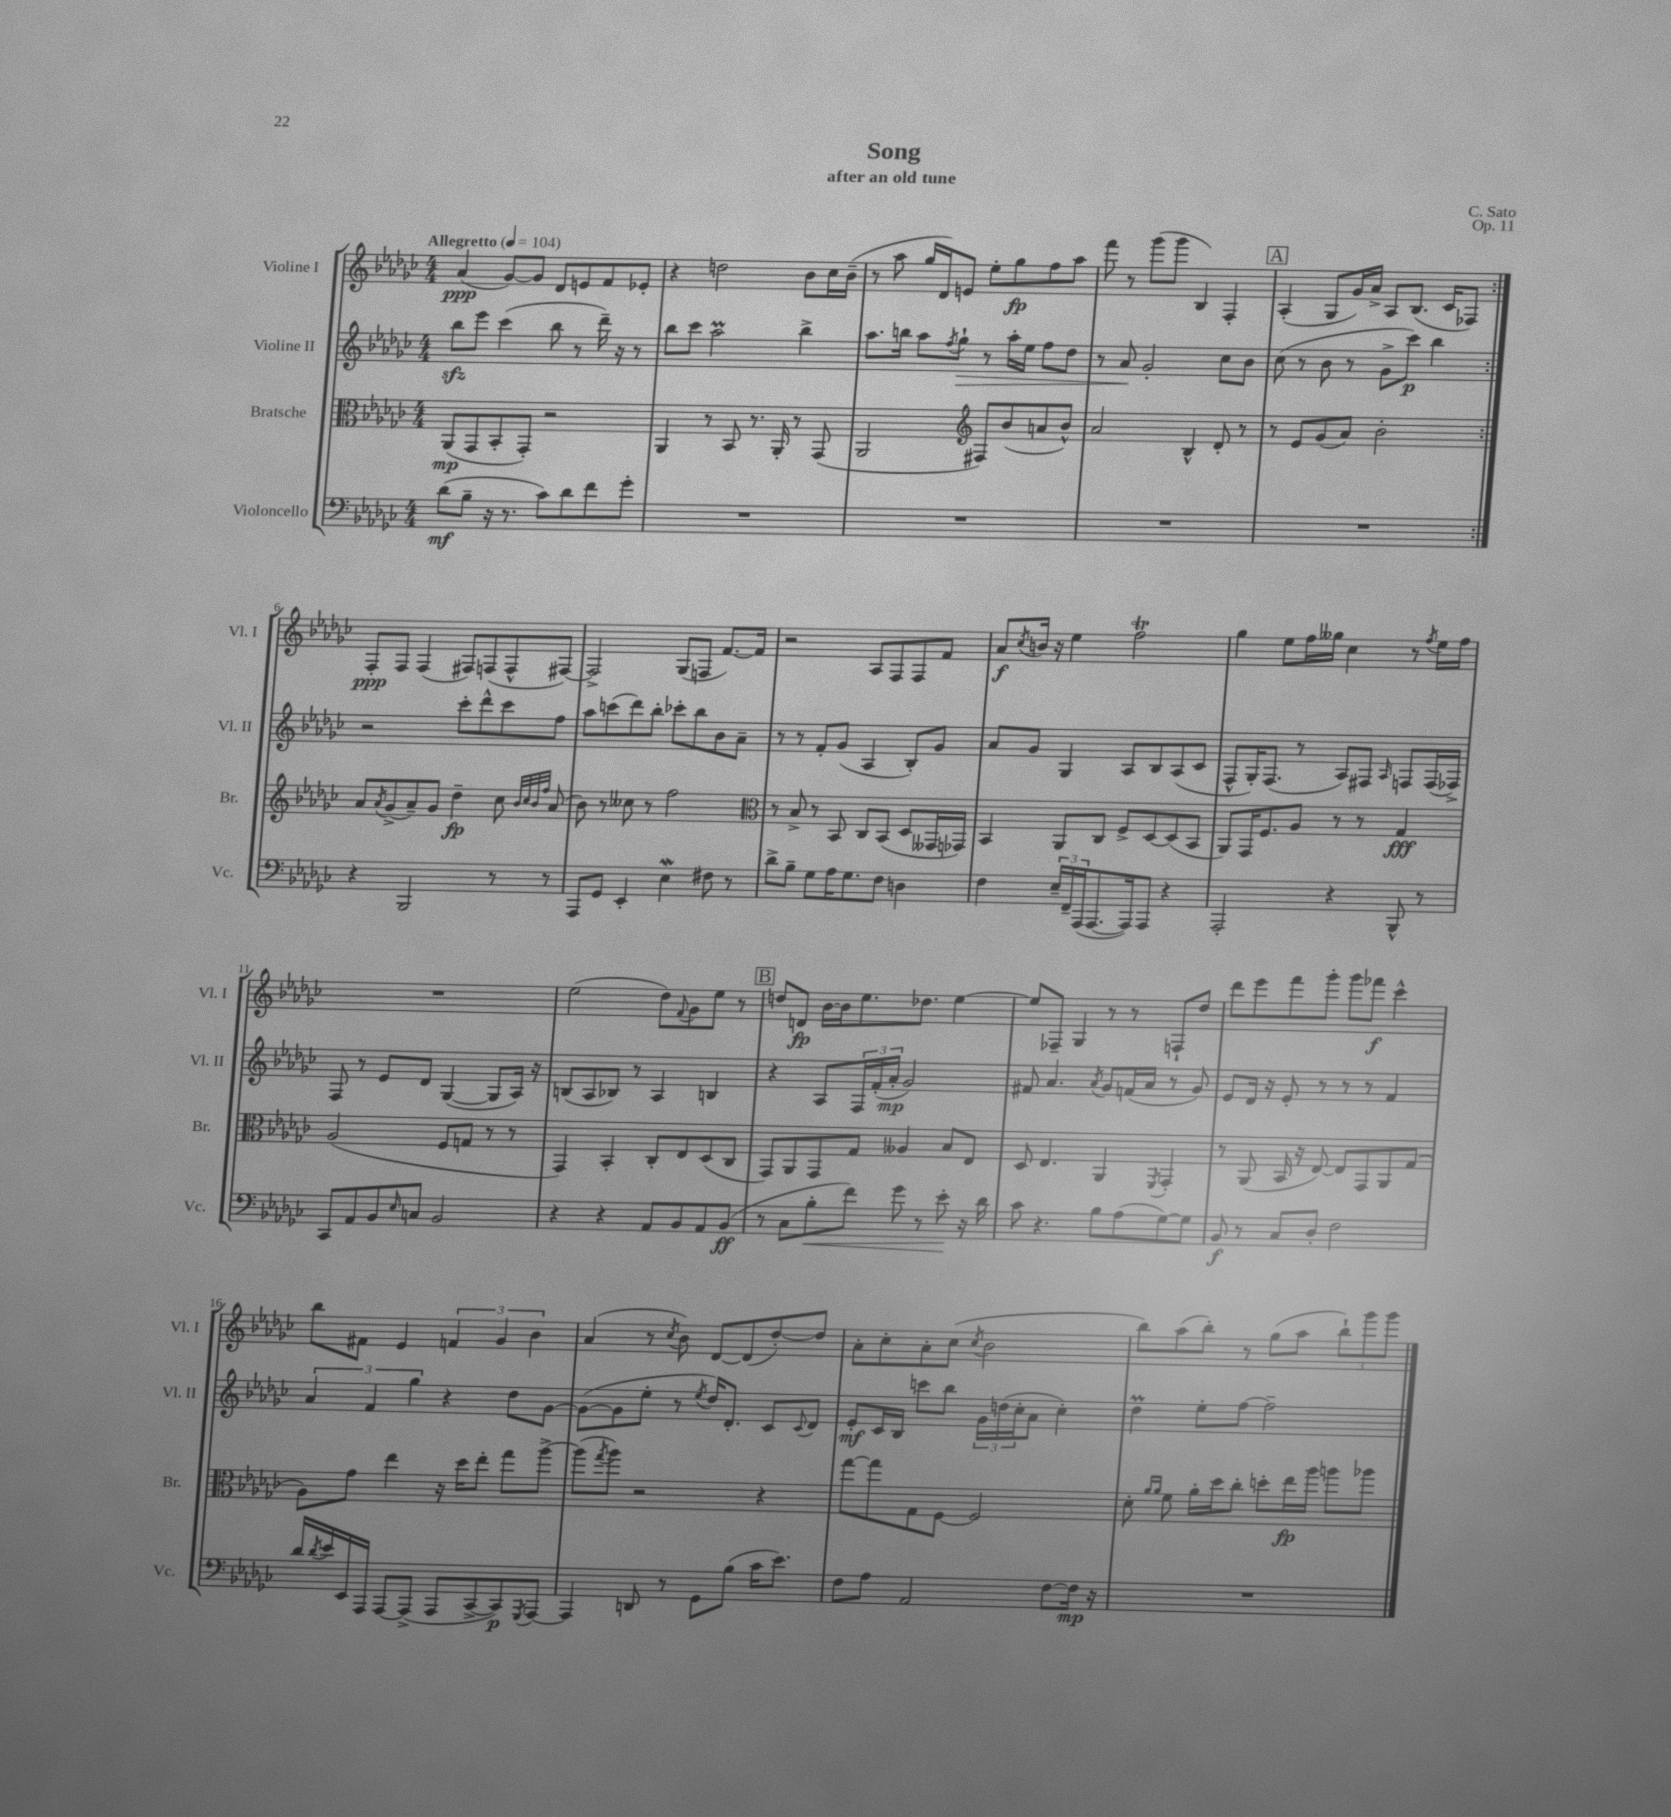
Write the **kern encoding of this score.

**kern	**kern	**kern	**kern
*staff4	*staff3	*staff2	*staff1
*clefF4	*clefC3	*clefG2	*clefG2
*k[b-e-a-d-g-c-]	*k[b-e-a-d-g-c-]	*k[b-e-a-d-g-c-]	*k[b-e-a-d-g-c-]
*M4/4	*M4/4	*M4/4	*M4/4
*MM104	*MM104	*MM104	*MM104
(8d-	(8AA-	8bb-	(4a-
8B-~	8GG-	8eee-	.
16r	8BB-'	(4ccc-	[8g-)
8.r	.	.	.
.	8GG-')	.	8g-]
8c-)	2r	8bb-	8d-
8d-	.	8r	8e
8f	.	16ddd-~)	8f
.	.	16r	.
8g-'	.	8r	8e-'
=	=	=	=
1r	4AA-	8bb-	4r
.	.	8ccc-	.
.	8r	2aa-	2dd
.	8BB-	.	.
.	8.r	.	.
.	16AA-'	.	.
.	8r	4bb-^	8b-
.	(8GG-	.	16cc-
.	.	.	(16b-~
=	=	=	=
1r	2AA-	8.aa-	8r
.	.	.	8aa-
.	.	16bb	.
.	.	8aa-	16gg-
.	.	.	16d-)
.	.	8qff	.
.	.	8gg-`	8e
*	*clefG2	*	*
.	8F#)	8r	8ee-'
.	(8b-	16aa-'	8gg-
.	.	16ee-	.
.	8a	8ff	8ff
.	8b-^^)	8dd-	8aa-
=	=	=	=
1r	2a-	8r	8fff
.	.	8a-	8r
.	.	2g-'	(8ggg-
.	.	.	8ggg-
.	4B-^^	.	4B-)
.	8d-'	8cc-	4F'
.	8r	8b-	.
=	=	=	=
1r	8r	(8cc-	(4A-'
.	8e-	8r	.
.	(8g-	8b-	8G-
.	8a-)	8r	16g-)
.	.	.	16a-^
.	2b-'	8g-^	8A-
.	.	8ccc-)	(8.B-
.	.	4bb-	.
.	.	.	16c-
.	.	.	8F-)
=:|!	=:|!	=:|!	=:|!
4r	8a-	2r	8F'
.	8qa-	.	.
.	(8g-^	.	8F
2BBB-	8a-~)	.	(4F
.	8g-	.	.
.	4dd-~	8ccc-'	8F#)
.	.	8ddd-^^	(8F
8r	8cc-	8ccc-	8F^^
.	32qqb-	.	.
.	32qqcc-	.	.
.	32qqb-	.	.
.	32qqff	.	.
8r	(8a-	8ff	[8F#)
=	=	=	=
8AAA-	8b-)	8aa-	2F#^]
8GG-	8r	(8ccc	.
4EE-'	8cc--	8ddd-)	.
.	8r	8bb-'	.
4E-	2ff	8ccc-'	(8G-
.	.	8bb-	8F
8F#	.	8b-	[8.f)
8r	.	8a-~	.
.	.	.	16f]
=	=	=	=
*	*clefC3	*	*
8d-^	8r	8r	2r
8B-~	8B-^	8r	.
8G-	8r	8f'	.
16A-	8BB-	(8g-	.
8.G-	.	.	.
.	8C-	4A-	8A-
8F	(8BB-	.	8F
4D	8D-	8B-')	8F
.	16GG--	8g-	8f
.	16GG-)	.	.
=	=	=	=
4F	4BB-	8a-	8a-
.	.	.	8qcc-
.	.	8g-	16b
.	.	.	16r
24E-~	8AA-	4G-	4ee-
24FF~	.	.	.
(24AAA-	.	.	.
[8.AAA-	8C-	.	.
.	8F^	8A-	2ff
16AAA-])	.	.	.
8AAA-	[8D-	8B-	.
4r	(8D-]	(8A-	.
.	8BB-	8c-	.
=	=	=	=
2AAA-'	8AA-)	8F^^	4gg-
.	16GG-	16G-')	.
.	8.F	(8.F	.
.	.	.	8ee-
.	8A-	8r	16ff
.	.	.	16gg--
4r	8r	8A-)	4cc-
.	8r	8F#	.
.	.	16qqA-	.
8BBB-^^	4G-	8F	8r
.	.	.	8qff
8r	.	(16F	16ee-
.	.	16F-^)	16ff
=	=	=	=
8CC-	(2A-	8F	1r
8AA-	.	8r	.
8BB-	.	8e-	.
16qqE-	.	.	.
8C	.	8d-	.
2BB-	8F	([4G-	.
.	8G	.	.
.	8r	8G-]	.
.	8r	16A-)	.
.	.	16r	.
=	=	=	=
4r	4GG-)	(8B	(2ee-
.	.	8A-	.
4r	4BB-'	8B-)	.
.	.	8r	.
8AA-	8C-'	4A-	8dd-)
.	.	.	8qqf
8BB-	8E-	.	8g-
8AA-	(8D-	4B	8ee-
(8BB-	8C-	.	8r
=	=	=	=
8r	8GG-)	4r	8dd
8C-	8AA-	.	8d
8B-'	8GG-	8A-	[16b-
.	.	.	16b-]
8f)	8G-	24F	8.ee-
.	.	(24f'	.
.	.	24a-'	.
8g-	4A--	2g-)	.
.	.	.	8.dd-
8r	.	.	.
8e-'	8B-	.	[4ee-
16r	8E-	.	.
16d-	.	.	.
=	=	=	=
8c-	8D-	8f#	8ee-]
4.r	4.E-	4.a-	8F-~
.	.	.	4G-
.	.	8qa-	.
8B-	4AA-	8g-	8r
(8A-	.	(16f	8r
.	.	16a-	.
.	8qFF	.	.
[8G-)	4GG-'	8r	8F`
8G-]	.	8g-)	8dd-
=	=	=	=
8BB-	8r	8e-	8ddd-
8r	(8AA-	16d-	8eee-
.	.	16r	.
8C-	16BB-	8e-'	8fff
.	16r	.	.
8D-'	[8E-)	8r	8ggg-'
2F	8E-]	8r	8ggg-
.	8GG-	8r	8fff-
.	8AA-	4f	4ccc-^^
.	(8G-	.	.
=	=	=	=
16d-	8A-)	6a-	8bb-
8qd-	.	.	.
16e-	.	.	.
16EE-	8g-	.	8f#
.	.	6f	.
16AAA-	.	.	.
[8AAA-	4ee-	.	4e-
.	.	6gg-	.
(8AAA-^]	.	.	.
8AAA-	16r	4r	6f
.	16dd-	.	.
[8CC-^	8ee-'	.	.
.	.	.	6g-
8CC-])	8gg-	8dd-	.
.	.	.	6b-
8qGGG-	.	.	.
[8AAA-	[8aa-^	[8g-	.
=	=	=	=
4AAA-]	(8aa-]	(8g-_	(4a-
.	8qgg-	.	.
.	8aa-)	8g-]	.
8DD	2r	8ee-'	8r
.	.	.	8qcc-
8r	.	8r	8b-)
.	.	8qee-	.
8GG-	.	16dd-)	[8d-
.	.	8.d-'	.
(8B-	.	.	(8d-]
16c-	4r	8c-	[8dd-')
8.e-)	.	.	.
.	.	8qqc-	.
.	.	8d-	8dd-]
=	=	=	=
8F	[8gg-	8e-'	8a-'
8A-	8gg-]	16c-	8cc-'
.	.	16B-	.
2AA-	8G-	8ccc	8a-'
.	[8F	8bb-	(8cc-
.	.	.	8qcc-
.	2F]	24g-	2b-
.	.	(24dd	.
.	.	24cc-'	.
.	.	8a-	.
[8F	.	4cc-')	.
16F]	.	.	.
16r	.	.	.
=	=	=	=
1r	8d-'	4dd-	8bb-)
.	16qqa-	.	.
.	16qqa-	.	.
.	8f	.	(8aa-
.	16a-'	8ee-'	8bb-')
.	16dd-	.	.
.	8cc-'	[8ff	8r
.	8dd'	2ff~]	(8gg-
.	16ee-	.	8aa-
.	16aa-	.	.
.	8aa	.	12bb-`)
.	.	.	12ggg-
.	8aa-	.	.
.	.	.	12ggg-
==	==	==	==
*-	*-	*-	*-
